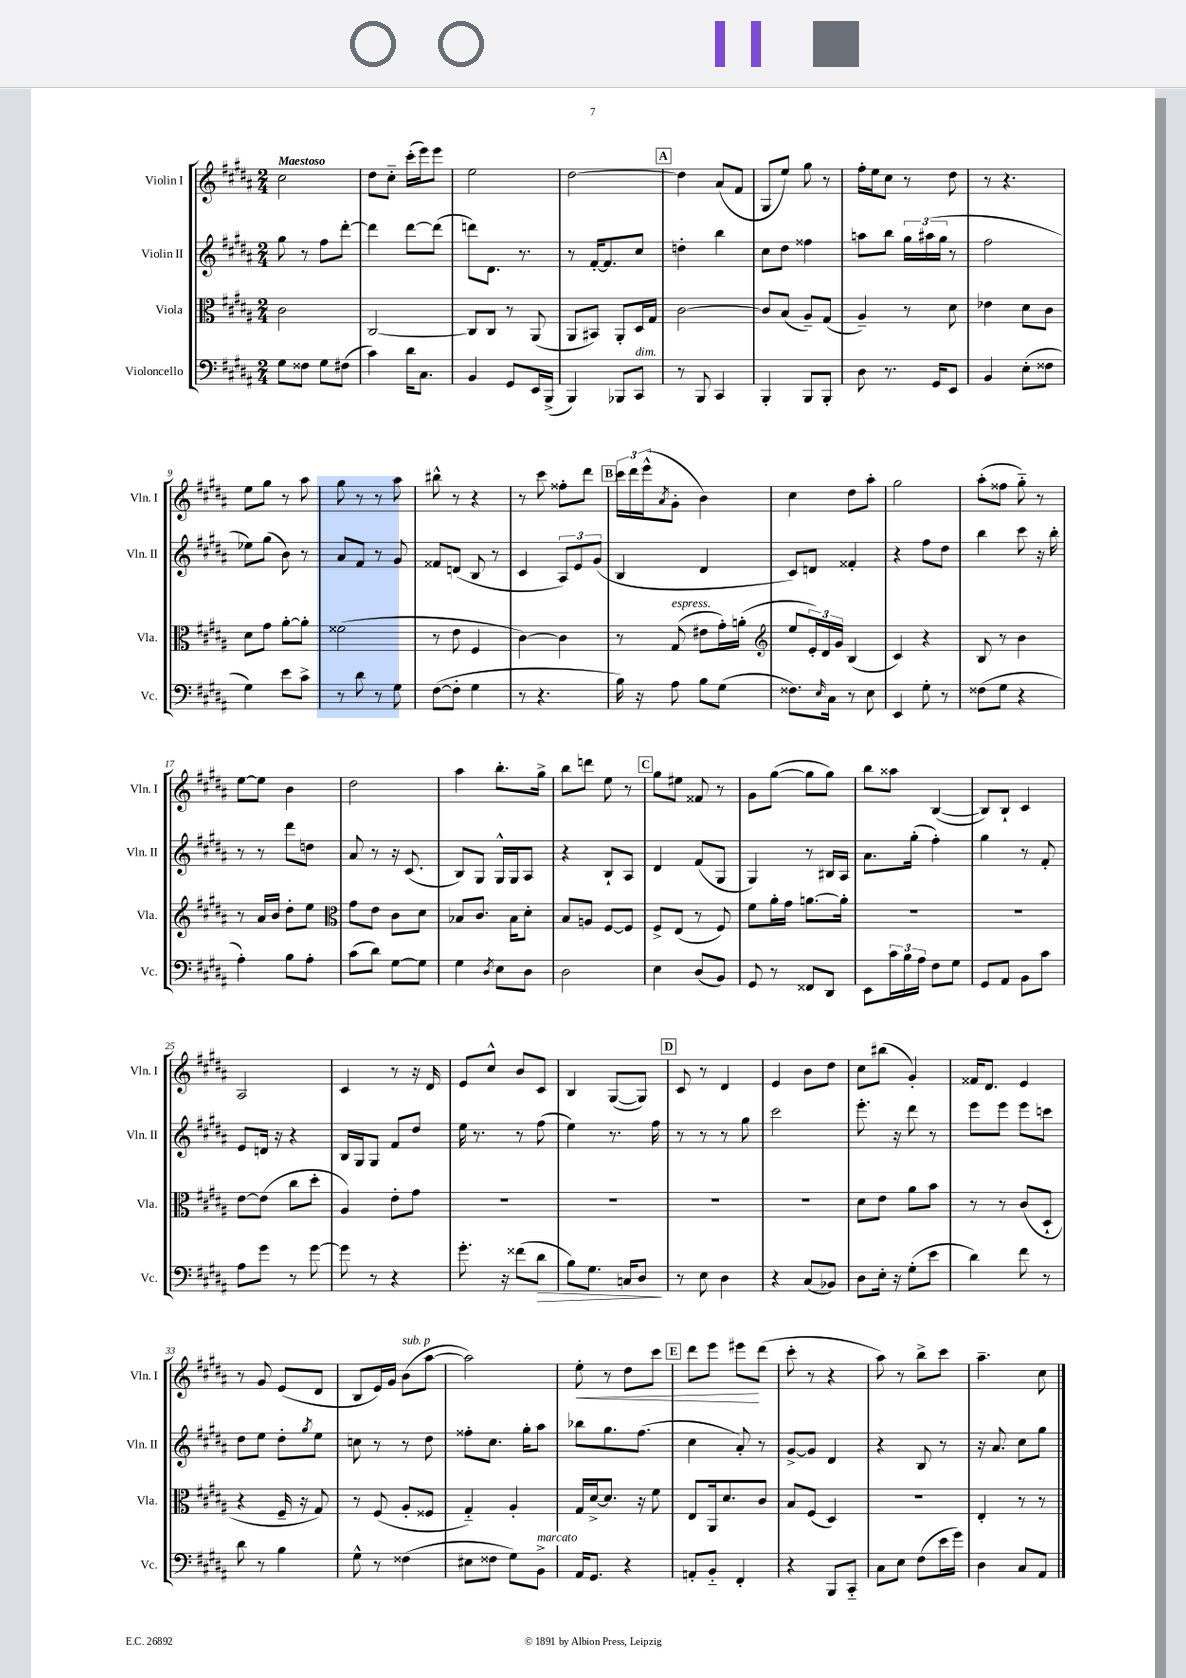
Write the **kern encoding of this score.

**kern	**dynam	**kern	**kern	**kern	**dynam
*part4	*part4	*part3	*part2	*part1	*part1
*staff4	*staff4	*staff3	*staff2	*staff1	*staff1
*I"Violoncello	*	*I"Viola	*I"Violin II	*I"Violin I	*
*I'Vc.	*	*I'Vla.	*I'Vln. II	*I'Vln. I	*
*clefF4	*	*clefC3	*clefG2	*clefG2	*
*k[f#c#g#d#a#]	*	*k[f#c#g#d#a#]	*k[f#c#g#d#a#]	*k[f#c#g#d#a#]	*
*M2/4	*	*M2/4	*M2/4	*M2/4	*
=1	=1	=1	=1	=1	=1
!	!	!	!	!LO:TX:a:B:t=Maestoso	!
8G#\L	.	2c#\	8gg#\	2cc#\	.
8F##X\J	.	.	8r	.	.
8G#\L	.	.	8ff#\L	.	.
(8F#X\J	.	.	[8ddd#'\J	.	.
=2	=2	=2	=2	=2	=2
4c#\)	.	[2C#/	4ddd#\]	8dd#\L	.
.	.	.	.	8cc#\J	.
16d#\KL	.	.	[8ddd#\L	(16ccc#'\LL	.
8.C#\J	.	.	.	16eee\J)	.
.	.	.	(8ddd#\J]	8eee\J	.
=3	=3	=3	=3	=3	=3
4BB/	.	8C#/L]	8dddn\L)	2ee\	.
.	.	8C#/J	8.d#\J	.	.
8GG#/L	.	8r	.	.	.
.	.	.	8.r	.	.
16EE/L	.	(8AA#/	.	.	.
(16BBB^/JJ	.	.	.	.	.
=4	=4	=4	=4	=4	=4
4BBB/)	.	8AA#/L	8r	[2dd#\	.
.	.	8BB#X/J)	[16f#'/KL	.	.
.	.	.	8.f#/]	.	.
8BBB-X/L	.	8AA#'/L	.	.	.
!LO:TX:a:i:t=dim.	!	!	!	!	!
8CC#/J	.	16D#/L	8cc#/J	.	.
.	.	16G#/JJ	.	.	.
!!LO:REH:place=s1:t=A
=5	=5	=5	=5	=5	=5
8r	.	[2c#\	4ddn'\	4dd#\]	.
8BBB/	.	.	.	.	.
4CC#/	.	.	4bb\	(8a#/L	.
.	.	.	.	8f#/J	.
=6	=6	=6	=6	=6	=6
4BBB'/	.	8c#/L]	8cc#\L	8G#/L	.
.	.	(8B/J	8dd#\J	8ee/J)	.
8BBB/L	.	8A#~/L)	4ff##X\	8gg#\	.
8BBB'/J	.	(8G#/J	.	8r	.
=7	=7	=7	=7	=7	=7
8D#\	.	4A#~/)	8aan\L	16ff#'\LL	.
.	.	.	.	16ee\J	.
8.r	.	.	8bb\J	8cc#\J	.
.	.	8r	24gg#\LL	8r	.
.	.	.	(24aa#X\	.	.
16GG#/KL	.	.	.	.	.
.	.	.	24gg#\JJ	.	.
8EE/J	.	8d#\	8r	8dd#\	.
=8	=8	=8	=8	=8	=8
4BB/	.	4e-X\	2ff#\	8r	.
.	.	.	.	4.r	.
(8E'\L	.	8d#\L	.	.	.
8F##X\J	.	8c#\J	.	.	.
!!LO:LB:g=z
=9	=9	=9	=9	=9	=9
4G#\)	.	8d#\L	8ee-X\L)	8ee\L	.
.	.	8g#\J	(8gg#\J	8gg#\J	.
8e\L	.	[8a#'\L	8b\)	8r	.
8c#^\J	.	8a#'\J]	8r	8aa#\	.
=10	=10	=10	=10	=10	=10
8r	.	(2f##X\	8a#/L	8gg#\	.
8d#\	.	.	8f#/J	8r	.
8r	.	.	8r	8r	.
8G#\	.	.	8g#/	8aa#\	.
=11	=11	=11	=11	=11	=11
([8F#\L	.	8r	8f##X/L	8bb#X^^\	.
8F#'\J]	.	8e\	(8dn/J	8r	.
4G#\	.	4F#/	8B/	4r	.
.	.	.	8r	.	.
=12	=12	=12	=12	=12	=12
8r	.	[4c#\)	4c#/	8r	.
4.r	.	.	.	8ccc#\	.
.	.	4c#\]	12A#/L)	8ff##X'\L	.
.	.	.	12e/	.	.
.	.	.	.	8ddd#\J	.
.	.	.	(12g#/J	.	.
!!LO:REH:place=s1:t=B
=13	=13	=13	=13	=13	=13
16B\)	.	8r	4B/	24ccc#\LL	.
.	.	.	.	24ddd#\	.
16r	.	.	.	.	.
.	.	.	.	(24eee^^\J	.
.	.	.	.	8qa#/	.
!	!	!LO:TX:a:i:t=espress.	!	!	!
8A#\	.	(8G#/	.	8g#'\J	.
8B\L	.	8e#X\L	4d#/	4b\)	.
(8G#\J	.	16g#'\L)	.	.	.
.	.	(16an'\JJ	.	.	.
=14	=14	=14	=14	=14	=14
*	*	*clefG2	*	*	*
8.F##X\L)	.	8ee/L	8c#/L)	4cc#\	.
.	.	24e'/L)	8dn/J	.	.
.	.	24d#/	.	.	.
16qqE/	.	.	.	.	.
16C#\Jk	.	.	.	.	.
.	.	24g#/JJ	.	.	.
8r	.	(4B/	4f##X'/	8dd#\L	.
8E\	.	.	.	8aa#'\J	.
=15	=15	=15	=15	=15	=15
4EE/	.	4c#/)	4r	2gg#\	.
8G#'\	.	4r	8ff#\L	.	.
8r	.	.	8dd#\J	.	.
=16	=16	=16	=16	=16	=16
(8F##X\L	.	8B/	4bb\	(8aa#'\L	.
8G#\J	.	8r	.	8ff##X\J	.
4r	.	4b\	8ccc#\	8gg#\)	.
.	.	.	16r	8r	.
.	.	.	16bb'\	.	.
!!LO:LB:g=z
=17	=17	=17	=17	=17	=17
4A#'\)	.	8r	8r	[8ee\L	.
.	.	16a#/LL	8r	8ee\J]	.
.	.	16b/JJ	.	.	.
8B\L	.	8dd#'\L	8ddd#\L	4b\	.
8A#'\J	.	8ee\J	8ddn\J	.	.
=18	=18	=18	=18	=18	=18
*	*	*clefC3	*	*	*
(8c#\L	.	8g#\L	8a#/	2dd#\	.
8d#\J)	.	8e\J	8r	.	.
[8G#\L	.	8c#\L	16r	.	.
.	.	.	(8.c#/	.	.
8G#\J]	.	8d#\J	.	.	.
=19	=19	=19	=19	=19	=19
4G#\	.	8B-X/L	8B/L)	4aa#\	.
.	.	8.c#/J	8G#/J	.	.
8qD#/	.	.	.	.	.
8E\L	.	.	16G#^^/LL	8.bb'\L	.
.	.	16B-\KL	16G#/J	.	.
8D#\J	.	8d#'\J	8A#/J	.	.
.	.	.	.	16gg#^\Jk	.
=20	=20	=20	=20	=20	=20
2D#\	.	8B/L	4r	8bb\L	.
.	.	8An/J	.	8dddn\J	.
.	.	[8F#/L	8B`/L	8ee\	.
.	.	8F#/J]	8A#/J	8r	.
!!LO:REH:place=s1:t=C
=21	=21	=21	=21	=21	=21
4E\	.	8F#^/L	4d#/	8gg#\L	.
.	.	(8E/J	.	8ee#X\J	.
(8D#/L	.	8r	(8f#/L	8f##X/	.
8BB/J)	.	8F#/)	8G#/J	8r	.
=22	=22	=22	=22	=22	=22
8GG#/	.	8f#\L	4G#/)	8g#\L	.
8r	.	16a#'\L	.	([8gg#\J	.
.	.	16g#\JJ	.	.	.
8FF##X/L	.	[8.an\L	8r	8gg#\L]	.
8DD#/J	.	.	16B#X/LL	8gg#\J)	.
.	.	16a'\Jk]	16A#/JJ	.	.
=23	=23	=23	=23	=23	=23
8EE\L	.	2r	8.a#\L	8bb\L	.
24c#\L	.	.	.	8aa##X\J	.
24B\	.	.	.	.	.
.	.	.	(16gg#'\Jk	.	.
24A#\JJ	.	.	.	.	.
8F#\L	.	.	4ff#'\)	([4B/	.
8G#\J	.	.	.	.	.
=24	=24	=24	=24	=24	=24
8GG#/L	.	2r	4gg#\	8B/L])	.
8AA#/J	.	.	.	8B`/J	.
8BB\L	.	.	8r	4c#/	.
8c#\J	.	.	8f#'/	.	.
!!LO:LB:g=z
=25	=25	=25	=25	=25	=25
8A#\L	.	[8e\L	8e/L	2A#/	.
8g#\J	.	(8e\J]	16dn/Jk	.	.
.	.	.	16r	.	.
8r	.	8cc#\L	4r	.	.
[8g#\	.	8dd#'\J	.	.	.
=26	=26	=26	=26	=26	=26
8g#\]	.	4A#/)	16B/LL	4c#/	.
.	.	.	16G#/J	.	.
8r	.	.	8G#/J	.	.
4r	.	8e'\L	8f#/L	8r	.
.	.	8g#\J	8dd#/J	16r	.
.	.	.	.	16d#/	.
=27	=27	=27	=27	=27	=27
8.g#'\	.	2r	16ee\	8e/L	.
.	.	.	8.r	.	.
.	.	.	.	8cc#^^/J	.
16r	.	.	.	.	.
(8f##X\L	.	.	8r	8b/L	.
!	!LO:HP:b	!	!	!	!
8d#\J	>	.	(8ff#\	8c#/J	.
=28	=28	=28	=28	=28	=28
8B\L)	.	2r	4ee\)	4B/	.
8.G#\J	.	.	.	.	.
.	.	.	8.r	([8G#/L	.
16Cn/KL	.	.	.	.	.
8D#/J	.	.	.	8G#/J])	.
.	.	.	16ff#\	.	.
.	]	.	.	.	.
!!LO:REH:place=s1:t=D
=29	=29	=29	=29	=29	=29
8r	.	2r	8r	8c#/	.
8E\	.	.	8r	8r	.
4D#\	.	.	8r	4d#/	.
.	.	.	8gg#\	.	.
=30	=30	=30	=30	=30	=30
4r	.	2r	2ccc#\	4e/	.
(8C#/L	.	.	.	8b\L	.
8BB-X/J)	.	.	.	8dd#\J	.
=31	=31	=31	=31	=31	=31
8D#\L	.	8d#\L	8.eee'\	8cc#\L	.
16E'\Jk	.	8e\J	.	(8bb#X\J	.
16r	.	.	16r	.	.
(8G#'\L	.	8a#\L	8ddd#\	4g#'/)	.
8e\J	.	8b\J	8r	.	.
=32	=32	=32	=32	=32	=32
4d#\)	.	8r	8eee\L	16f##X/KL	.
.	.	.	.	8.d#/J	.
.	.	8r	8eee\J	.	.
8f#\	.	(8c#/L	8eee\L	4e/	.
8r	.	8D#`/J	8cccn\J	.	.
!!LO:LB:g=z
=33	=33	=33	=33	=33	=33
8d#\	.	4r	8dd#\L	8r	.
8r	.	.	8ee\J	8g#/	.
4B\	.	16F#~/	8dd#'\L	(8e/L	.
.	.	16r	.	.	.
.	.	.	8qgg#/	.	.
.	.	8G#/)	8ee\J	8d#/J	.
=34	=34	=34	=34	=34	=34
8G#^^\	.	8r	8ccn\	8B/L	.
8r	.	(8F#/	8r	16e/L)	.
.	.	.	.	16g#/JJ	.
!	!	!	!	!LO:TX:a:i:t=sub. p	!
(4F##X\	.	8A#'/L	8r	(8b\L	.
.	.	8F##X/J	8dd#\	[8aa#\J	.
=35	=35	=35	=35	=35	=35
8E#X\L	.	4G#/)	8ff##X'\L	2aa#\])	.
8F##X\J	.	.	8.cc#\J	.	.
8G#\L)	.	4A#'/	.	.	.
.	.	.	16gg#'\KL	.	.
!LO:TX:a:i:t=marcato	!	!	!	!	!
8BB^\J	.	.	8aa#\J	.	.
=36	=36	=36	=36	=36	=36
!	!	!	!	!	!LO:HP:b
16AA#/KL	.	16G#/LL	8bb-X\L	8ee'\	<
8.GG#/J	.	[16d#^/J	.	.	.
.	.	8.d#/J]	8.gg#\	8r	.
4r	.	.	.	8dd#\L	.
.	.	16r	(8.ff#\J	.	.
.	.	8f#\	.	8ccc#\J	.
!!LO:REH:place=s1:t=E
=37	=37	=37	=37	=37	=37
8AAn'/L	.	8E/L	4cc#\	8ddd#\L	.
8BB/J	.	16AA#/k	.	8eee\J	.
.	.	8.d#/	.	.	.
4FF#'/	.	.	8a#'/)	8eee#X\L	.
.	.	8c#/J	8r	(8ddd#\J	[
=38	=38	=38	=38	=38	=38
4r	.	8B/L	[8g#^/L	8ccc#'\	.
.	.	(8F#/J	8g#/J]	8r	.
8BBB/L	.	4D#/)	4d#/	4r	.
8CC#/J	.	.	.	.	.
=39	=39	=39	=39	=39	=39
8C#\L	.	2r	4r	8aa#\)	.
8E\J	.	.	.	8r	.
(8F#\L	.	.	8B/	8bb^\L	.
16e\L	.	.	8r	8ccc#\J	.
16g#\JJ)	.	.	.	.	.
=40	=40	=40	=40	=40	=40
4D#\	.	4E'/	16r	4.aa#~\	.
.	.	.	8.a#/	.	.
8C#/L	.	8r	8cc#\L	.	.
8AA#/J	.	8r	8gg#\J	8cc#\	.
==	==	==	==	==	==
*-	*-	*-	*-	*-	*-
